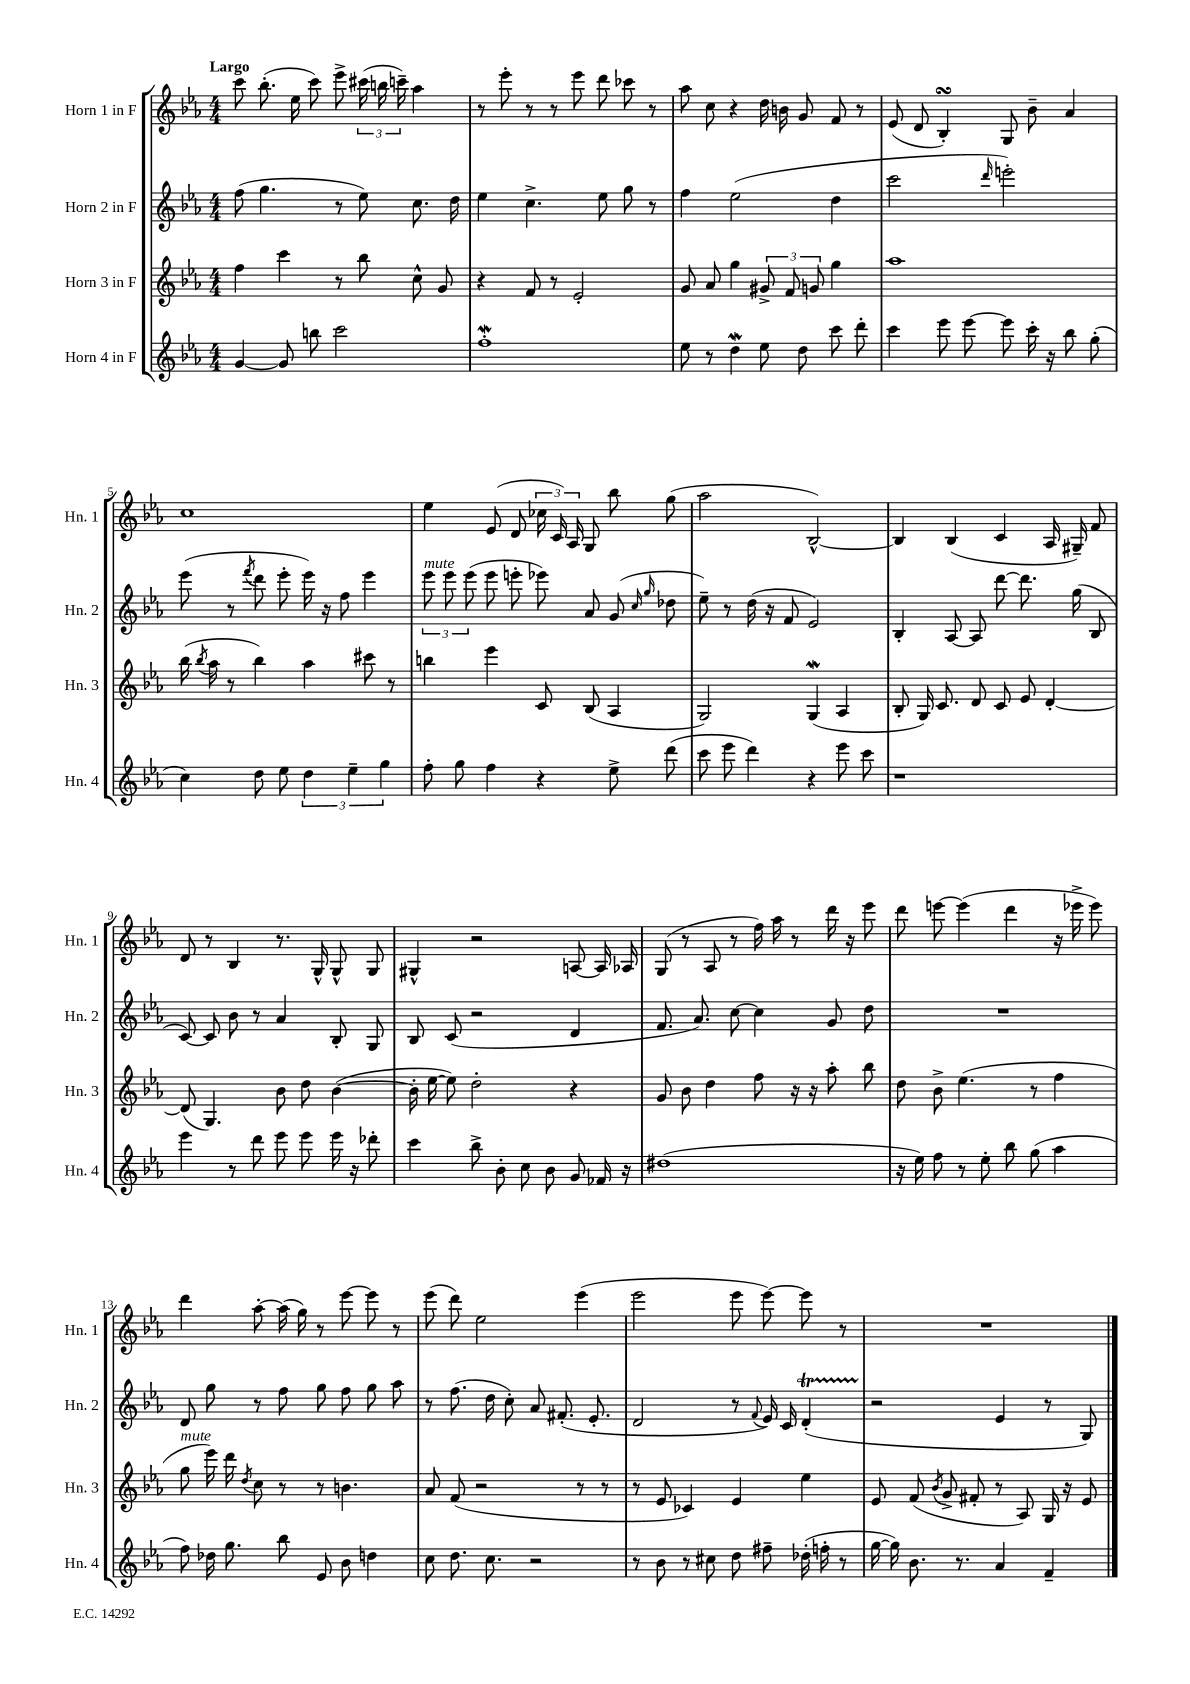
<<
\new StaffGroup <<
\new Staff = "s0" \with { instrumentName = "Horn 1 in F" shortInstrumentName = "Hn. 1" } {
    \clef treble \key ees \major \numericTimeSignature \time 4/4 \tempo "Largo"
    \autoBeamOff c'''8 bes''8.-.( ees''16 c'''8) ees'''8-> \tuplet 3/2 { cis'''16( b''16 c'''16--) } aes''4 |
    r8 ees'''8-. r8 r8 ees'''8 d'''8 ces'''8 r8 |
    aes''8 c''8 r4 d''16 b'16 g'8 f'8 r8 |
    ees'8( d'8 bes4-.\turn) g8 bes'8-- aes'4 |
    c''1 |
    ees''4 ees'8( d'8 \tuplet 3/2 { ces''16 c'16) aes16 } g8 bes''8 g''8( |
    aes''2 bes2~-^) |
    bes4 bes4( c'4 aes16 gis16--) f'8 |
    d'8 r8 bes4 r8. g16-^ g8-^ g8 |
    gis4-^ r2 a8~ a16 aes16 |
    g8( r8 aes8 r8 f''16) aes''16 r8 d'''16 r16 ees'''8 |
    d'''8 e'''8~ e'''4( d'''4 r16 ees'''16-> ees'''8) |
    d'''4 aes''8~-. aes''16( g''16) r8 ees'''8~ ees'''8 r8 |
    ees'''8( d'''8) ees''2 ees'''4( |
    ees'''2 ees'''8 ees'''8~) ees'''8 r8 |
    R1 \bar "|." |
}
\new Staff = "s1" \with { instrumentName = "Horn 2 in F" shortInstrumentName = "Hn. 2" } {
    \clef treble \key ees \major \numericTimeSignature \time 4/4
    \autoBeamOff f''8( g''4. r8 ees''8) c''8. d''16 |
    ees''4 c''4.-> ees''8 g''8 r8 |
    f''4 ees''2( d''4 |
    c'''2 \grace { d'''16 } e'''2-.) |
    ees'''8( r8 \acciaccatura { f'''8 } d'''8 ees'''8-. ees'''16) r16 f''8 ees'''4 |
    \tuplet 3/2 { ees'''8^\markup { \italic "mute" } ees'''8 ees'''8( } ees'''8 e'''8-. ees'''8) aes'8 g'8( \grace { c''16 g''16 } des''8 |
    ees''8--) r8 d''16( r16 f'8 ees'2) |
    bes4-. aes8~ aes8 d'''8~ d'''8. g''16( bes8 |
    c'8~) c'8 bes'8 r8 aes'4 bes8-. g8 |
    bes8 c'8( r2 d'4 |
    f'8. aes'8.) c''8~ c''4 g'8 d''8 |
    R1 |
    d'8 g''8 r8 f''8 g''8 f''8 g''8 aes''8 |
    r8 f''8.( d''16 c''8-.) aes'8 fis'8.-.( ees'8.-. |
    d'2 r8 \appoggiatura { f'8 } ees'16) c'16 d'4-.\startTrillSpan( |
    r2\stopTrillSpan ees'4 r8 g8) \bar "|." |
}
\new Staff = "s2" \with { instrumentName = "Horn 3 in F" shortInstrumentName = "Hn. 3" } {
    \clef treble \key ees \major \numericTimeSignature \time 4/4
    \autoBeamOff f''4 c'''4 r8 bes''8 c''8-^ g'8 |
    r4 f'8 r8 ees'2-. |
    g'8 aes'8 g''4 \tuplet 3/2 { gis'8-> f'8 g'8 } g''4 |
    aes''1 |
    bes''16( \acciaccatura { bes''8 } aes''16 r8 bes''4) aes''4 cis'''8 r8 |
    b''4 ees'''4 c'8 bes8( aes4 |
    g2) g4\mordent( aes4 |
    bes8-. g16) c'8. d'8 c'8 ees'8 d'4~-. |
    d'8( g4.) bes'8 d''8 bes'4~( |
    bes'16-. ees''16~ ees''8) d''2-. r4 |
    g'8 bes'8 d''4 f''8 r16 r16 aes''8-. bes''8 |
    d''8 bes'8-> ees''4.( r8 f''4 |
    g''8^\markup { \italic "mute" } ees'''16) d'''16 \acciaccatura { d''8 } c''8 r8 r8 b'4. |
    aes'8 f'8( r2 r8 r8 |
    r8 ees'8 ces'4) ees'4 ees''4 |
    ees'8 f'8( \acciaccatura { bes'8 } g'8-> fis'8-. r8 aes8) g16 r16 ees'8 \bar "|." |
}
\new Staff = "s3" \with { instrumentName = "Horn 4 in F" shortInstrumentName = "Hn. 4" } {
    \clef treble \key ees \major \numericTimeSignature \time 4/4
    \autoBeamOff g'4~ g'8 b''8 c'''2 |
    f''1-.\mordent |
    ees''8 r8 d''4\mordent ees''8 d''8 c'''8 d'''8-. |
    c'''4 ees'''8 ees'''8~ ees'''8 c'''16-. r16 bes''8 g''8-.( |
    c''4) d''8 ees''8 \tuplet 3/2 { d''4 ees''4-- g''4 } |
    f''8-. g''8 f''4 r4 ees''8-> d'''8( |
    c'''8 ees'''8 d'''4) r4 ees'''8 c'''8 |
    r1 |
    ees'''4 r8 d'''8 ees'''8 ees'''8 ees'''16 r16 des'''8-. |
    c'''4 bes''8-> bes'8-. c''8 bes'8 g'8 fes'16 r16 |
    dis''1( |
    r16 ees''16) f''8 r8 ees''8-. bes''8 g''8( aes''4 |
    f''8) des''16 g''8. bes''8 ees'8 bes'8 d''4 |
    c''8 d''8. c''8. r2 |
    r8 bes'8 r8 cis''8 d''8 fis''8-- des''16-.( f''16-. r8 |
    g''16~ g''16) bes'8. r8. aes'4 f'4-- \bar "|." |
}
>>
>>
